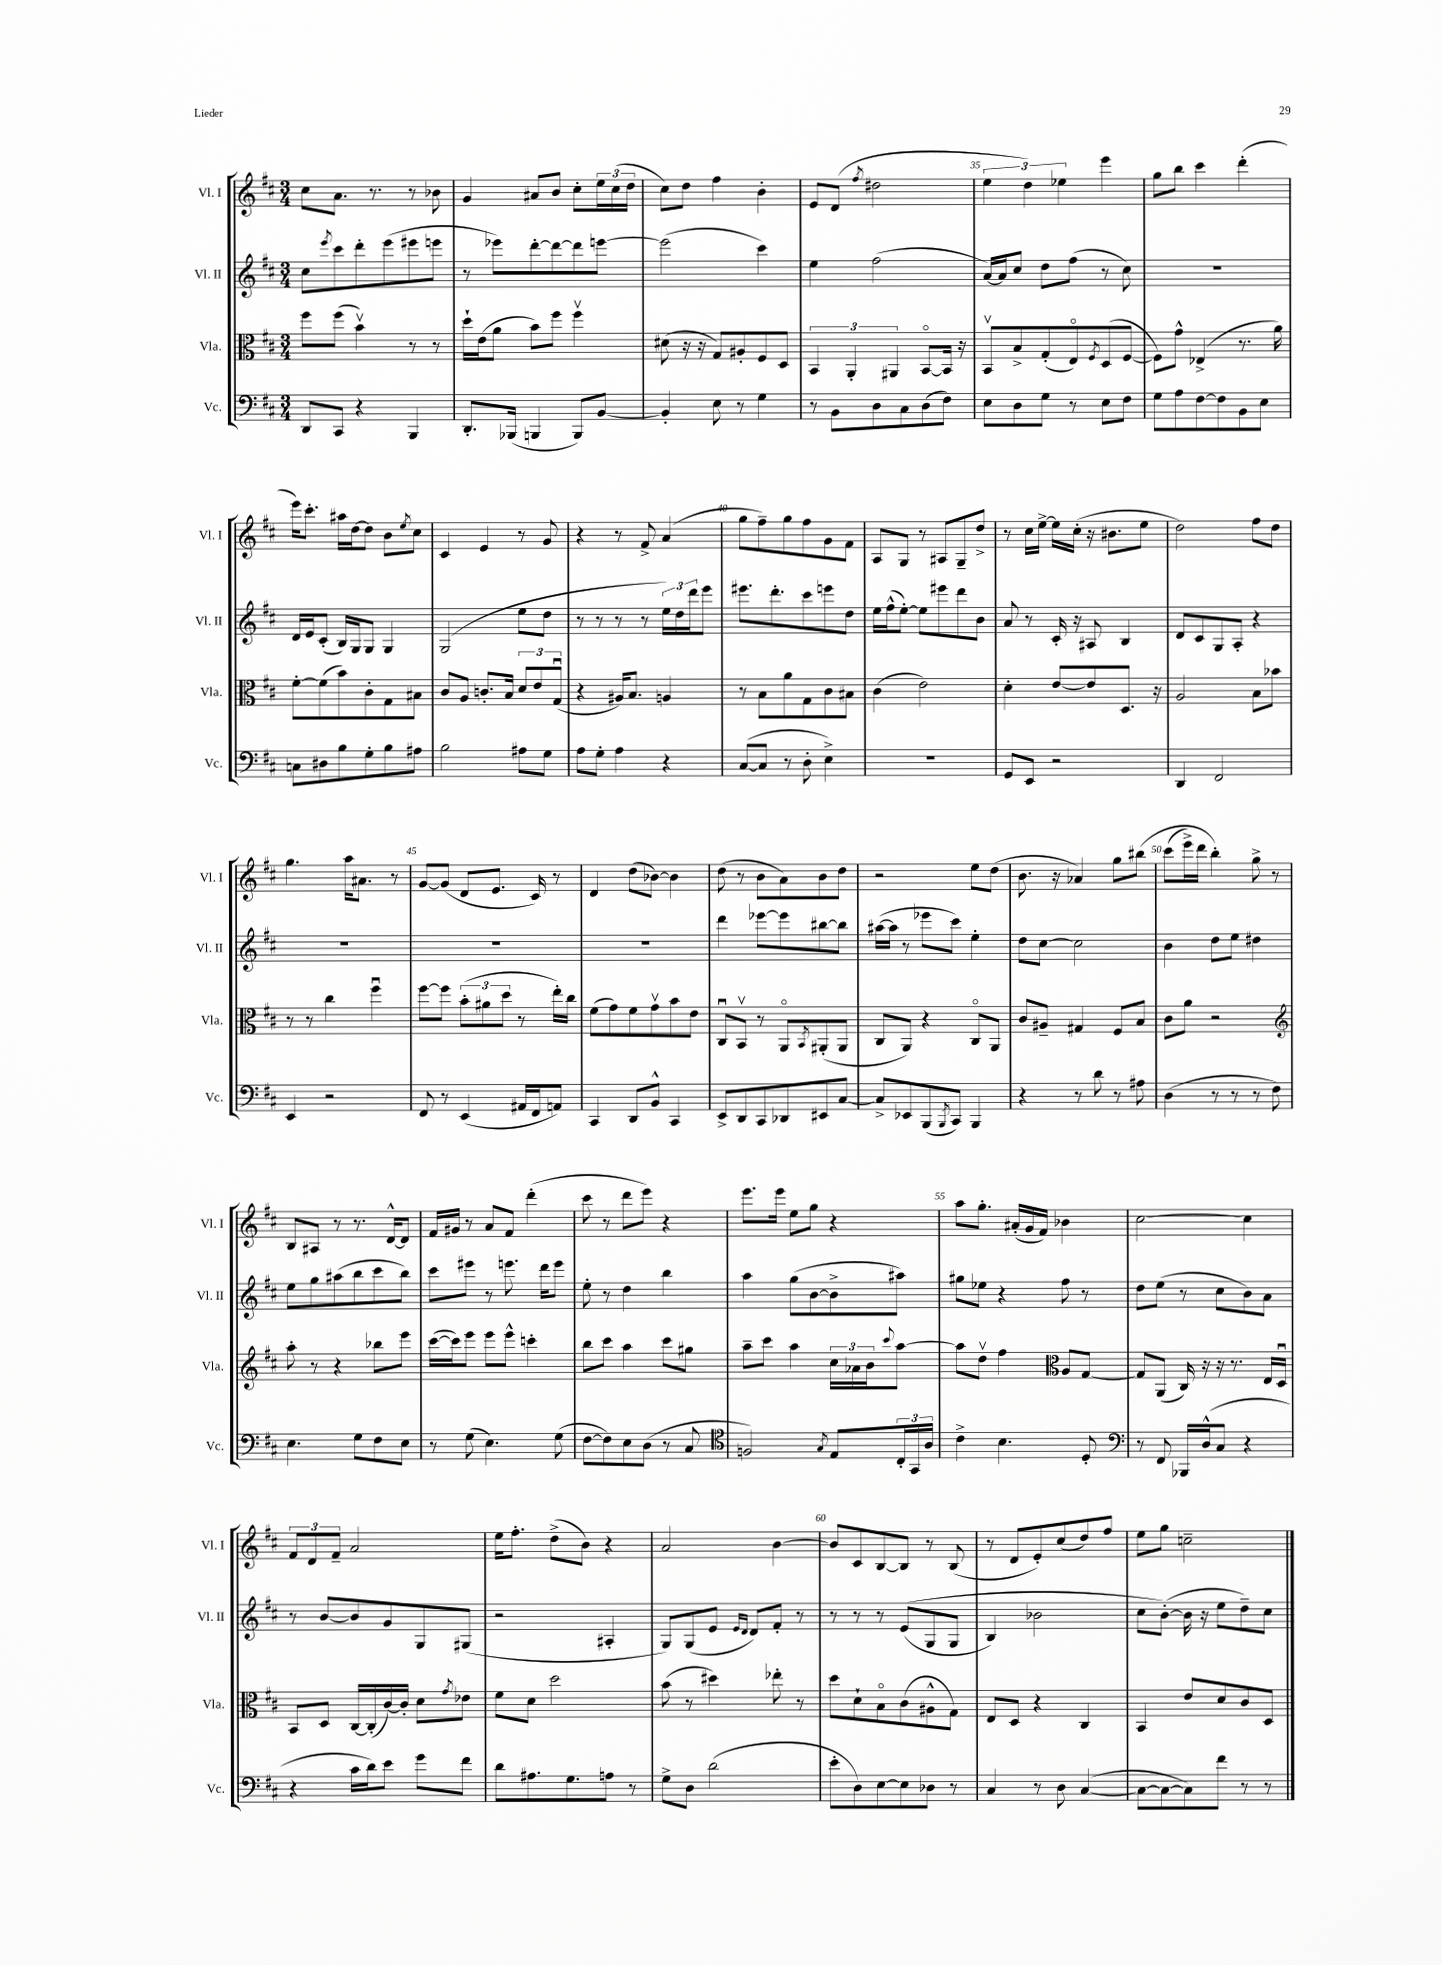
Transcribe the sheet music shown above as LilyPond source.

<<
\new StaffGroup <<
\new Staff = "s0" \with { instrumentName = "Vl. I" shortInstrumentName = "Vl. I" } {
    \clef treble \key d \major \numericTimeSignature \time 3/4
    cis''8 a'8. r8. r8 bes'8 |
    g'4 ais'8 b'8 cis''8-. \tuplet 3/2 { e''16 cis''16( d''16 } |
    cis''8) d''8 fis''4 b'4-. |
    e'8 d'8( \acciaccatura { fis''8 } dis''2 |
    \tuplet 3/2 { e''4 d''4) ees''4 } e'''4 |
    g''8 b''8 cis'''4 d'''4-.( |
    e'''16) cis'''8.-. ais''16 d''16~ d''8 b'8 \acciaccatura { e''8 } cis''8 |
    cis'4 e'4 r8 g'8 |
    r4 r8 fis'8-> a'4( |
    g''8 fis''8--) g''8 fis''8 g'8 fis'8 |
    a8 g8 r8 ais8 g8-- d''8-> |
    r8 cis''16 e''16~-> e''16 cis''16-.( r16 bis'8. e''8 |
    d''2) fis''8 d''8 |
    g''4. a''16 ais'8. r8 |
    g'8~ g'8( d'8 e'8. cis'16) r8 |
    d'4 d''8( bes'8~) bes'4 |
    d''8( r8 b'8 a'8) b'8 d''8 |
    r2 e''8 d''8( |
    b'8. r16 aes'4) g''8 bis''8\( |
    cis'''8( e'''16->) d'''16 b''4-.\) g''8-> r8 |
    b8 ais8 r8 r8. d'16~-^ d'8 |
    fis'16 gis'16 r8 a'8 fis'8 d'''4-.( |
    cis'''8 r8 d'''8 e'''8) r4 |
    e'''8. e'''16 e''8 g''8 r4 |
    a''8 g''8.-. ais'16-.( g'16 fis'16) bes'4 |
    cis''2~ cis''4 |
    \tuplet 3/2 { fis'8 d'8 fis'8-- } a'2 |
    e''16 fis''8.-. d''8->( b'8) r4 |
    a'2 b'4~ |
    b'8 cis'8 b8~ b8 r8 b8( |
    r8 d'8 e'8-.) cis''8( d''8) fis''8 |
    e''8 g''8 c''2-- \bar "|." |
}
\new Staff = "s1" \with { instrumentName = "Vl. II" shortInstrumentName = "Vl. II" } {
    \clef treble \key d \major \numericTimeSignature \time 3/4
    cis''8 \acciaccatura { e'''8 } cis'''8 d'''8-. e'''8( eis'''8 e'''8 |
    r8 ees'''8) d'''8~-. d'''8~ d'''8 e'''8~ |
    e'''2( cis'''4) |
    e''4 fis''2( |
    a'16~) a'16 cis''8 d''8 fis''8( r8 cis''8) |
    R2. |
    d'16 e'16 cis'8-.( b16) g16 g8 g4 |
    g2( e''8 d''8 |
    r8 r8 r8 r8 \tuplet 3/2 { e''16) d''16 d'''16 } e'''8 |
    eis'''8. d'''8.-. cis'''8 e'''8 d''8 |
    e''16 fis''16-^( e''8~-.) e''8 eis'''8 d'''8 b'8 |
    a'8 r8 cis'16-. r16 ais8 b4 |
    d'8 cis'8 g8 a8-. r4 |
    R2. |
    R2. |
    R2. |
    d'''4 ees'''8~ ees'''8 bis''8~ bis''8 |
    ais''16~( ais''16 r8 ees'''8 cis'''8) e''4-. |
    d''8 cis''8~ cis''2 |
    b'4 d''8 e''8 dis''4 |
    e''8 g''8 ais''8( b''8 cis'''8 b''8) |
    cis'''8 eis'''8 r8 e'''8. d'''16 e'''8 |
    e''8-. r8 d''4 b''4 |
    a''4 g''8( b'8~ b'8-> ais''8) |
    gis''8 ees''8 r4 fis''8 r8 |
    d''8 e''8( r8 cis''8 b'8) a'8 |
    r8 b'8~ b'8 g'8 g8 gis8( |
    r2 ais4-. |
    g8) g8( e'8 \grace { e'16 d'16 } d'8) fis'8-. r8 |
    r8 r8 r8 e'8(\( g8 g8 |
    b4) bes'2 |
    cis''8 b'8~-.(\) b'16 r16 e''8 d''8--) cis''8 \bar "|." |
}
\new Staff = "s2" \with { instrumentName = "Vla." shortInstrumentName = "Vla." } {
    \clef alto \key d \major \numericTimeSignature \time 3/4
    fis''8 fis''8( b'4\upbow) r8 r8 |
    d''16-! e'16( a'8 b'8) fis''8 fis''4\upbow |
    dis'8( r16 r16 g8) ais8-. fis8 d8 |
    \tuplet 3/2 { b,4 a,4-. ais,4 } b,8~\flageolet b,16 r16 |
    b,8\upbow b8-> g8-.( e8\flageolet) \acciaccatura { fis8 } d8( fis8~ |
    fis8) g'8-^ ees4->( r8. a'16) |
    fis'8~-. fis'8( b'8) cis'8-. g8 bis8 |
    cis'8 a8 c'8.-. b16 \tuplet 3/2 { d'8 e'8 g8\downbow( } |
    r4 ais16) b8. a4 |
    r8 b8 a'8 g8 cis'8 bis8 |
    cis'4( e'2) |
    d'4-. e'8~ e'8 d8. r16 |
    a2 b8 bes'8 |
    r8 r8 cis''4 fis''4\downbow |
    fis''8~ fis''8 \tuplet 3/2 { b'8-.( ais'8 d''8 } r8 e''16-.) cis''16 |
    fis'8( g'8) fis'8 g'8\upbow b'8 e'8 |
    cis8\downbow b,8\upbow r8 a,8\flageolet \acciaccatura { b,8 } ais,8-.( ais,8 |
    cis8 a,8) r4 cis8\flageolet a,8 |
    cis'8 ais8-- gis4 fis8 b8 |
    cis'8 a'8 r2 |
    \clef treble a''8-. r8 r4 bes''8 e'''8 |
    cis'''16~( cis'''16) e'''8 e'''8 e'''8-^ c'''4-. |
    b''8 cis'''8 a''4 cis'''8 gis''8 |
    a''8-- cis'''8 a''4 \tuplet 3/2 { cis''16 aes'16 b'16 } \appoggiatura { cis'''8 } a''8~ |
    a''8 d''8\upbow fis''4 \clef alto a8 g8~ |
    g8 a,8( cis16) r16 r16 r8. e16 d16\downbow |
    b,8 d8 cis16~ cis16-.( cis'16~) cis'16-. d'8 \acciaccatura { g'8 } ees'8 |
    fis'8 d'8 d''2 |
    b'8( r8 dis''4) ees''8-. r8 |
    d''8 d'8-! b8\flageolet cis'8( ais8-^ g8) |
    e8 d8 r4 cis4 |
    b,4 e'8 d'8 cis'8 d8 \bar "|." |
}
\new Staff = "s3" \with { instrumentName = "Vc." shortInstrumentName = "Vc." } {
    \clef bass \key d \major \numericTimeSignature \time 3/4
    d,8 cis,8 r4 b,,4 |
    d,8.-. bes,,16( b,,4 b,,8) b,8~ |
    b,4-. e8 r8 g4 |
    r8 b,8 d8 cis8 d8( fis8) |
    e8 d8 g8 r8 e8 fis8 |
    g8 a8 fis8~ fis8 b,8 e8 |
    c8 dis8 b8 g8-. b8 ais8 |
    b2 ais8 g8 |
    a8 g8-. a4 r4 |
    cis8~( cis8 r8 d8-. e4->) |
    R2. |
    g,8 e,8 r2 |
    d,4 fis,2 |
    e,4 r2 |
    fis,8 r8 e,4( ais,16 fis,16 a,8) |
    cis,4 d,8 b,8-^ cis,4 |
    e,8-> d,8 cis,8 des,8 eis,8 cis8~ |
    cis8-> ees,8 b,,8( \acciaccatura { b,,8 } cis,8) b,,4 |
    r4 r8 d'8 r8 ais8 |
    d4( r8 r8 r8 fis8) |
    e4. g8 fis8 e8 |
    r8 g8( e4.) g8( |
    fis8~ fis8) e8 d8( r8 cis8 |
    \clef tenor f2) \acciaccatura { g8 } e8 \tuplet 3/2 { cis16-. g,16 a16 } |
    cis'4-> b4. d8-. |
    \clef bass r8 fis,8 bes,,16 d16-^( cis8 r4 |
    r4 cis'16 d'16) e'8 g'8 fis'8 |
    d'8 ais8. g8. a8 r8 |
    g8-> d8 d'2( |
    e'8-. d8) e8~ e8 des8 r8 |
    cis4 r8 d8 cis4~( |
    cis8~ cis8~ cis8) fis'8 r8 r8 \bar "|." |
}
>>
>>
\layout { \context { \Score currentBarNumber = #31 \override BarNumber.break-visibility = ##(#f #t #t) barNumberVisibility = #(every-nth-bar-number-visible 5) } }
